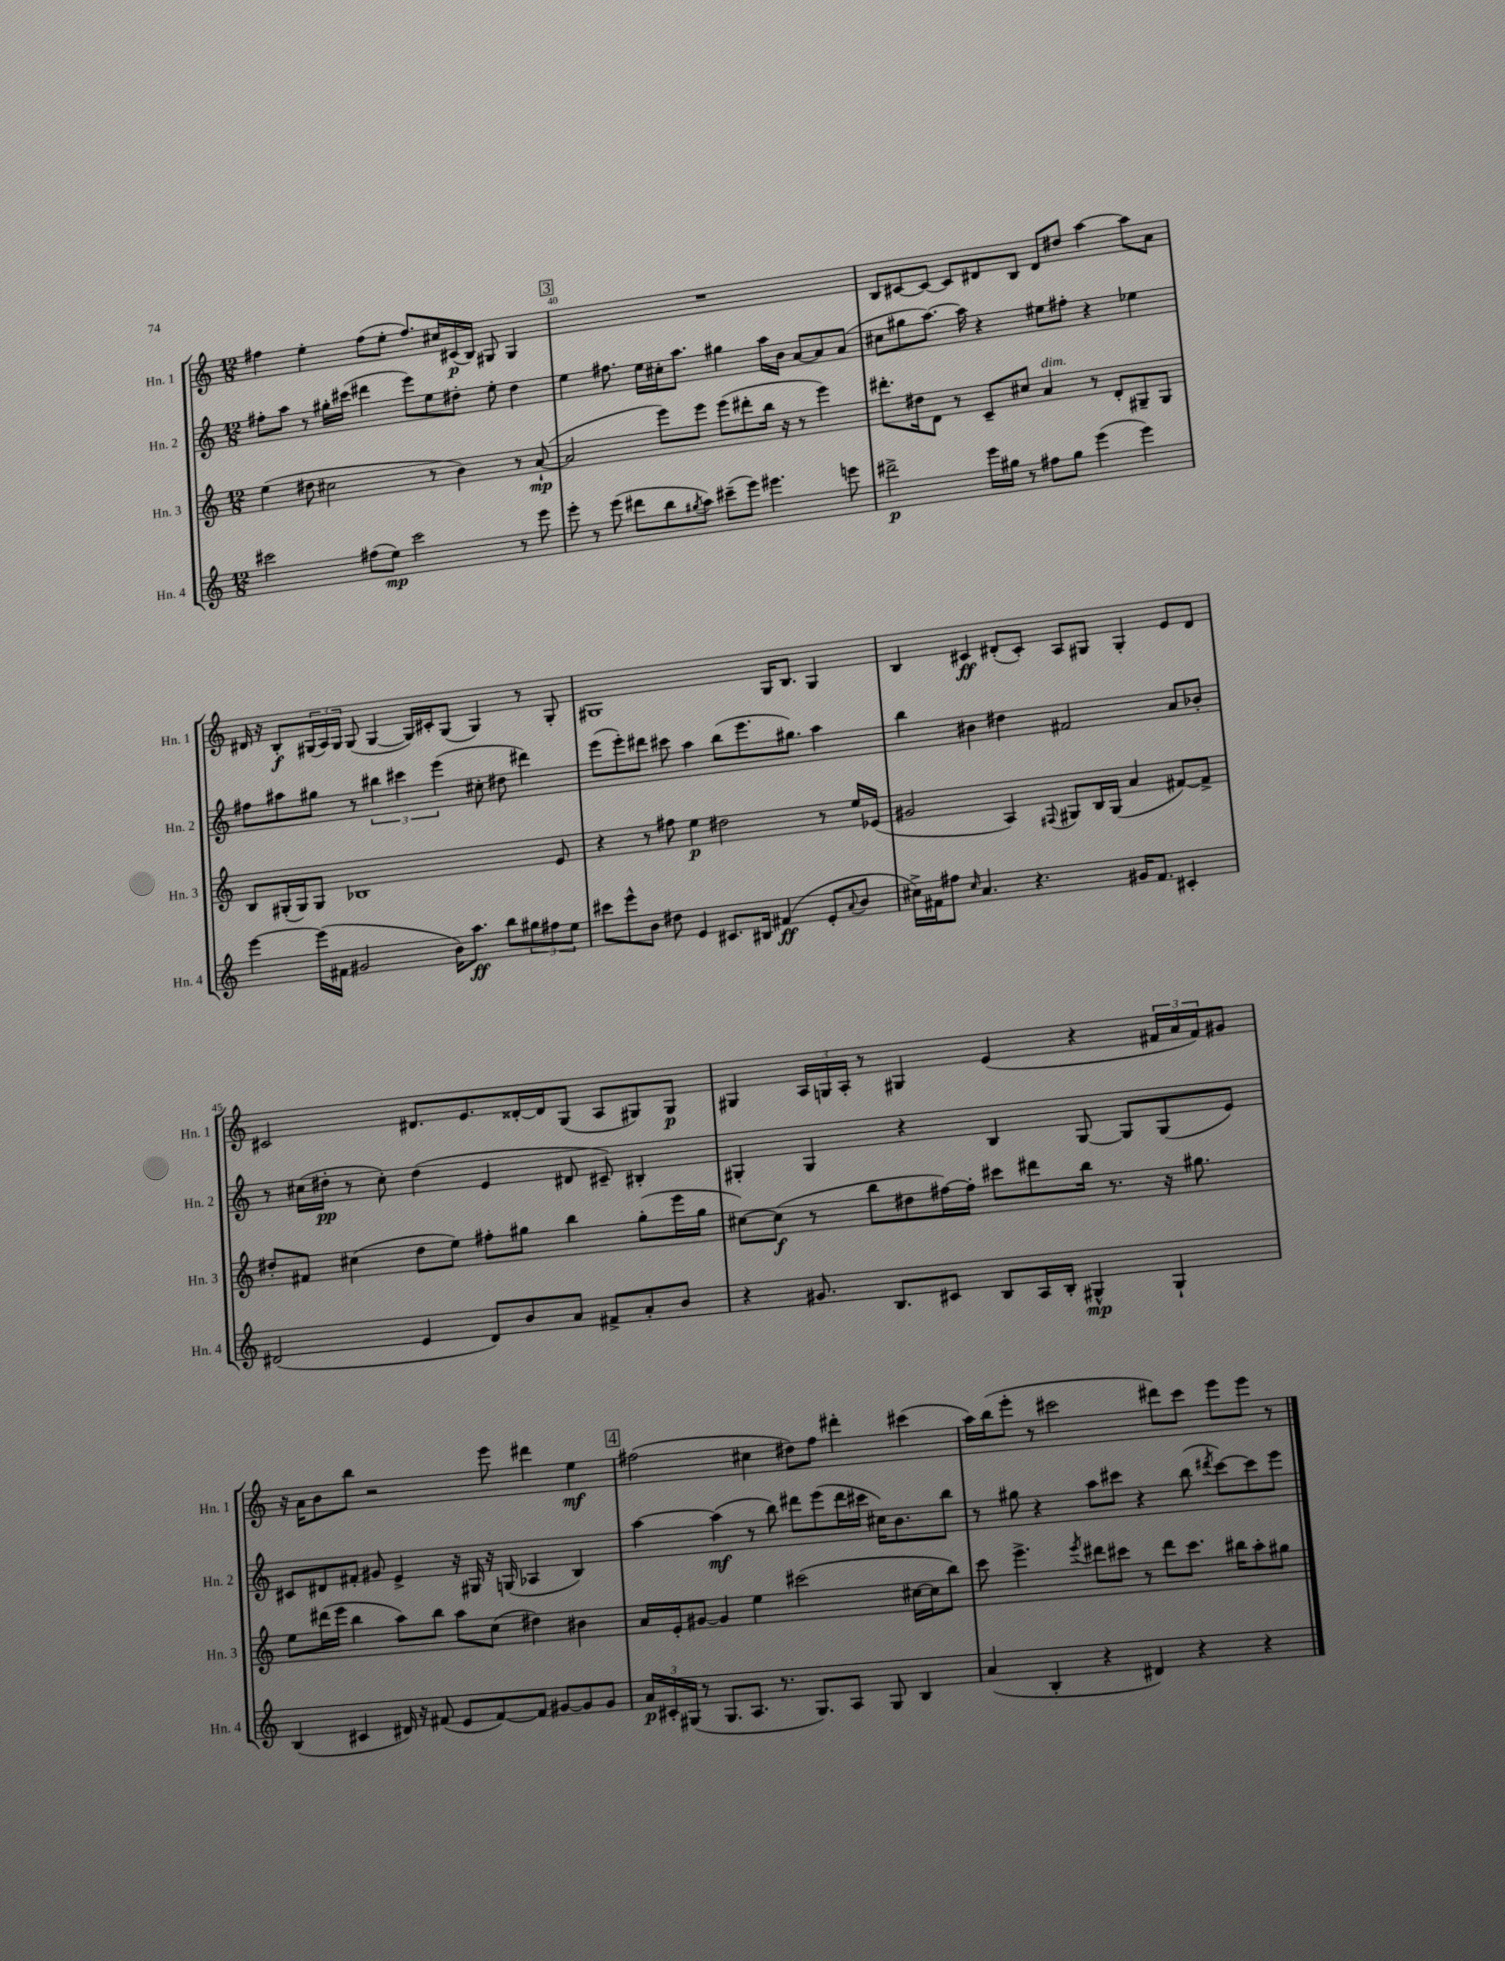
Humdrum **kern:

**kern	**kern	**kern	**kern
*staff4	*staff3	*staff2	*staff1
*clefG2	*clefG2	*clefG2	*clefG2
*k[]	*k[]	*k[]	*k[]
*M12/8	*M12/8	*M12/8	*M12/8
2ccc#	(4ee	8ff#'	4ff#
.	.	8aa	.
.	8dd#	8r	4ee'
.	2cc#	16gg#'	.
.	.	(16ccc#	.
(8ff#	.	4ddd#	(8ff#
8ee)	.	.	8ee'
2ccc#	.	8eee)	8.ff#)
.	8r	8ee	.
.	.	.	16cc#
.	4b)	8dd#'	(16c#
.	.	.	16B)
.	.	8ee'	8G#
8r	8r	4dd#	4G#
8eee	([8a`	.	.
=	=	=	=
8eee'	2a]	4ee	1.r
8r	.	.	.
(8eee	.	8.ff#	.
8ddd#	.	.	.
.	.	16ee	.
8bb	8eee)	16cc#'	.
.	.	8.aa	.
8qgg#	.	.	.
8aa)	8eee	.	.
(8ccc#~	(8eee	4gg#	.
8eee)	8ddd#'	.	.
4.eee#	16bb	16aa	.
.	16r	16b	.
.	8r	[8a	.
.	4eee)	8a]	.
8eee	.	(8a	.
=	=	=	=
2ddd#^	8.ddd#'	8cc#	8B
.	.	8gg#	[8c#
.	16dd#	.	.
.	8d	[8.aa)	8c#_
.	8r	.	8c#]
.	.	16aa]	.
16eee	8c~	4r	8d#
16gg#	.	.	.
8r	8cc#	.	8B
8ff#	4a	8ee#	8d#
8gg#	.	8ff#'	8dd#
(4eee	8r	4r	[4aa
.	8d'	.	.
4eee)	8G#~	4ee-	8aa]
.	8G#	.	8a
=	=	=	=
[4eee	8B	8ff#	16d#
.	.	.	16r
.	(16G#'	8aa#	8B'
.	16G#)	.	.
(16eee]	8G#	8gg#	(24G#
.	.	.	24A)
16f#	.	.	.
.	.	.	24G#
2g#	1B-	8r	(8G#
.	.	6bb#	[4G#
.	.	6ccc#	.
.	.	.	16G#])
.	.	.	16c#'
.	.	(6eee	.
16b)	.	.	(8G#
8.aa	.	.	.
.	.	8cc#'	4G#)
8bb	.	8dd#	.
12gg#	.	4ddd#)	8r
12ff#	.	.	.
.	8e	.	8G#'
12ee	.	.	.
=	=	=	=
8ccc#	4r	(8eee	1G#
8eee^^	.	8eee')	.
8b	8r	8ddd#	.
8dd#	8ff#	8ccc#	.
4e	4ee	4aa	.
8.c#	2dd#	(8bb	.
.	.	8.eee	.
16B#	.	.	.
(4f#	.	.	16G#
.	.	8.gg#)	8.B
8e'	8r	4aa	4G#
8qqa	.	.	.
8b	16ee	.	.
.	(16e-	.	.
=	=	=	=
16cc#^)	2g#	4bb	4B
16f#	.	.	.
8ff#	.	.	.
16qqcc#	.	.	.
4.a	.	4b#	4c#
.	4A)	4dd#	(8d#'
4.r	.	.	8c#')
.	8qqF#	.	.
.	8G#	2f#	8A
.	16B	.	8G#
.	(16G#	.	.
16g#	4a	.	4G#'
8.f#	.	.	.
4c#'	[8f#)	8a	8e
.	8f#^]	8b-'	8d#
=	=	=	=
(2d#	8dd#'	8r	2c#
.	8f#	(16cc#	.
.	.	16dd#'	.
.	(4cc#	8r	.
.	.	8cc#')	.
4e	8dd#	(4dd#	8.d#
.	8ee)	.	.
.	.	.	8.e
8d#)	8ff#'	4e	.
8b	8gg#	.	[16d##'
.	.	.	16d##]
8a	4bb	8d#	(8G
8f#^	.	8c#~)	8A
8a'	(8gg#'	4B#'	8G#)
8b	16eee	.	8G#
.	16gg#	.	.
=	=	=	=
4r	[8cc#)	4G#'	4G#
.	(8cc#]	.	.
8.g#	8r	4G#	24A
.	.	.	24G
.	.	.	24A'
.	8bb	.	8r
8.B	.	.	.
.	8dd#	4r	4G#
8c#	[16ff#)	.	.
.	16ff#']	.	.
8B	8ccc#	4B	(4e
16A	8ddd#	.	.
16B'	.	.	.
4G#^^	16bb	[8G#	4r
.	8.r	.	.
.	.	8G#]	.
4G#`	16r	(8G#	24f#
.	.	.	24a
.	8.gg#	.	.
.	.	.	24f#)
.	.	8e)	8g#
=	=	=	=
(4B	8ee	8c#	16r
.	.	.	16a
.	(16ddd#	8d#	8b
.	16eee	.	.
4c#	4bb	8f#'	8bb
.	.	8g#	2r
16d#)	8aa)	4e^	.
16r	.	.	.
(8f#	8bb	.	.
8e	8aa	16r	.
.	.	16G#	.
[8f#)	(8cc	16r	8eee
.	.	(16G	.
8f#]	4dd#)	4A-	4ddd#
[8g#	.	.	.
8g#]	4b#	4B)	4ee
8g#	.	.	.
=	=	=	=
24a	16a	[4aa	(2ff#
24c#'	.	.	.
.	16e'	.	.
(24G#	.	.	.
8r	[8g#	.	.
8.G#	4g#]	(4aa]	.
8.A	.	.	.
.	4ee	8r	4cc#
8.r	.	8bb)	.
.	(2ccc#	8ddd#	8dd#)
8.G#)	.	.	.
.	.	(8eee	8ff#
8A	.	16ddd#	4ddd#'
.	.	16ccc#	.
8G#	.	16cc#)	.
.	.	8.b	.
4B	[16cc#	.	(4ccc#
.	16cc#]	.	.
.	8bb)	8bb	.
=	=	=	=
(4a	8ccc	8r	16aa)
.	.	.	(16bb
.	4.eee^	8gg#	8eee'
4B'	.	4r	8r
.	.	.	2ccc#
.	8qeee	.	.
4r	8ddd#	8aa	.
.	8ccc#	8ccc#	.
4d#)	8r	4r	.
.	8ddd#	.	8ddd#)
4r	8.ccc#	(8bb	8ccc#
.	.	8qddd#	.
.	.	[8ccc#)	8eee
.	16bb#	.	.
4r	8aa'	8ccc#]	8eee
.	8gg#	8eee	8r
==	==	==	==
*-	*-	*-	*-
